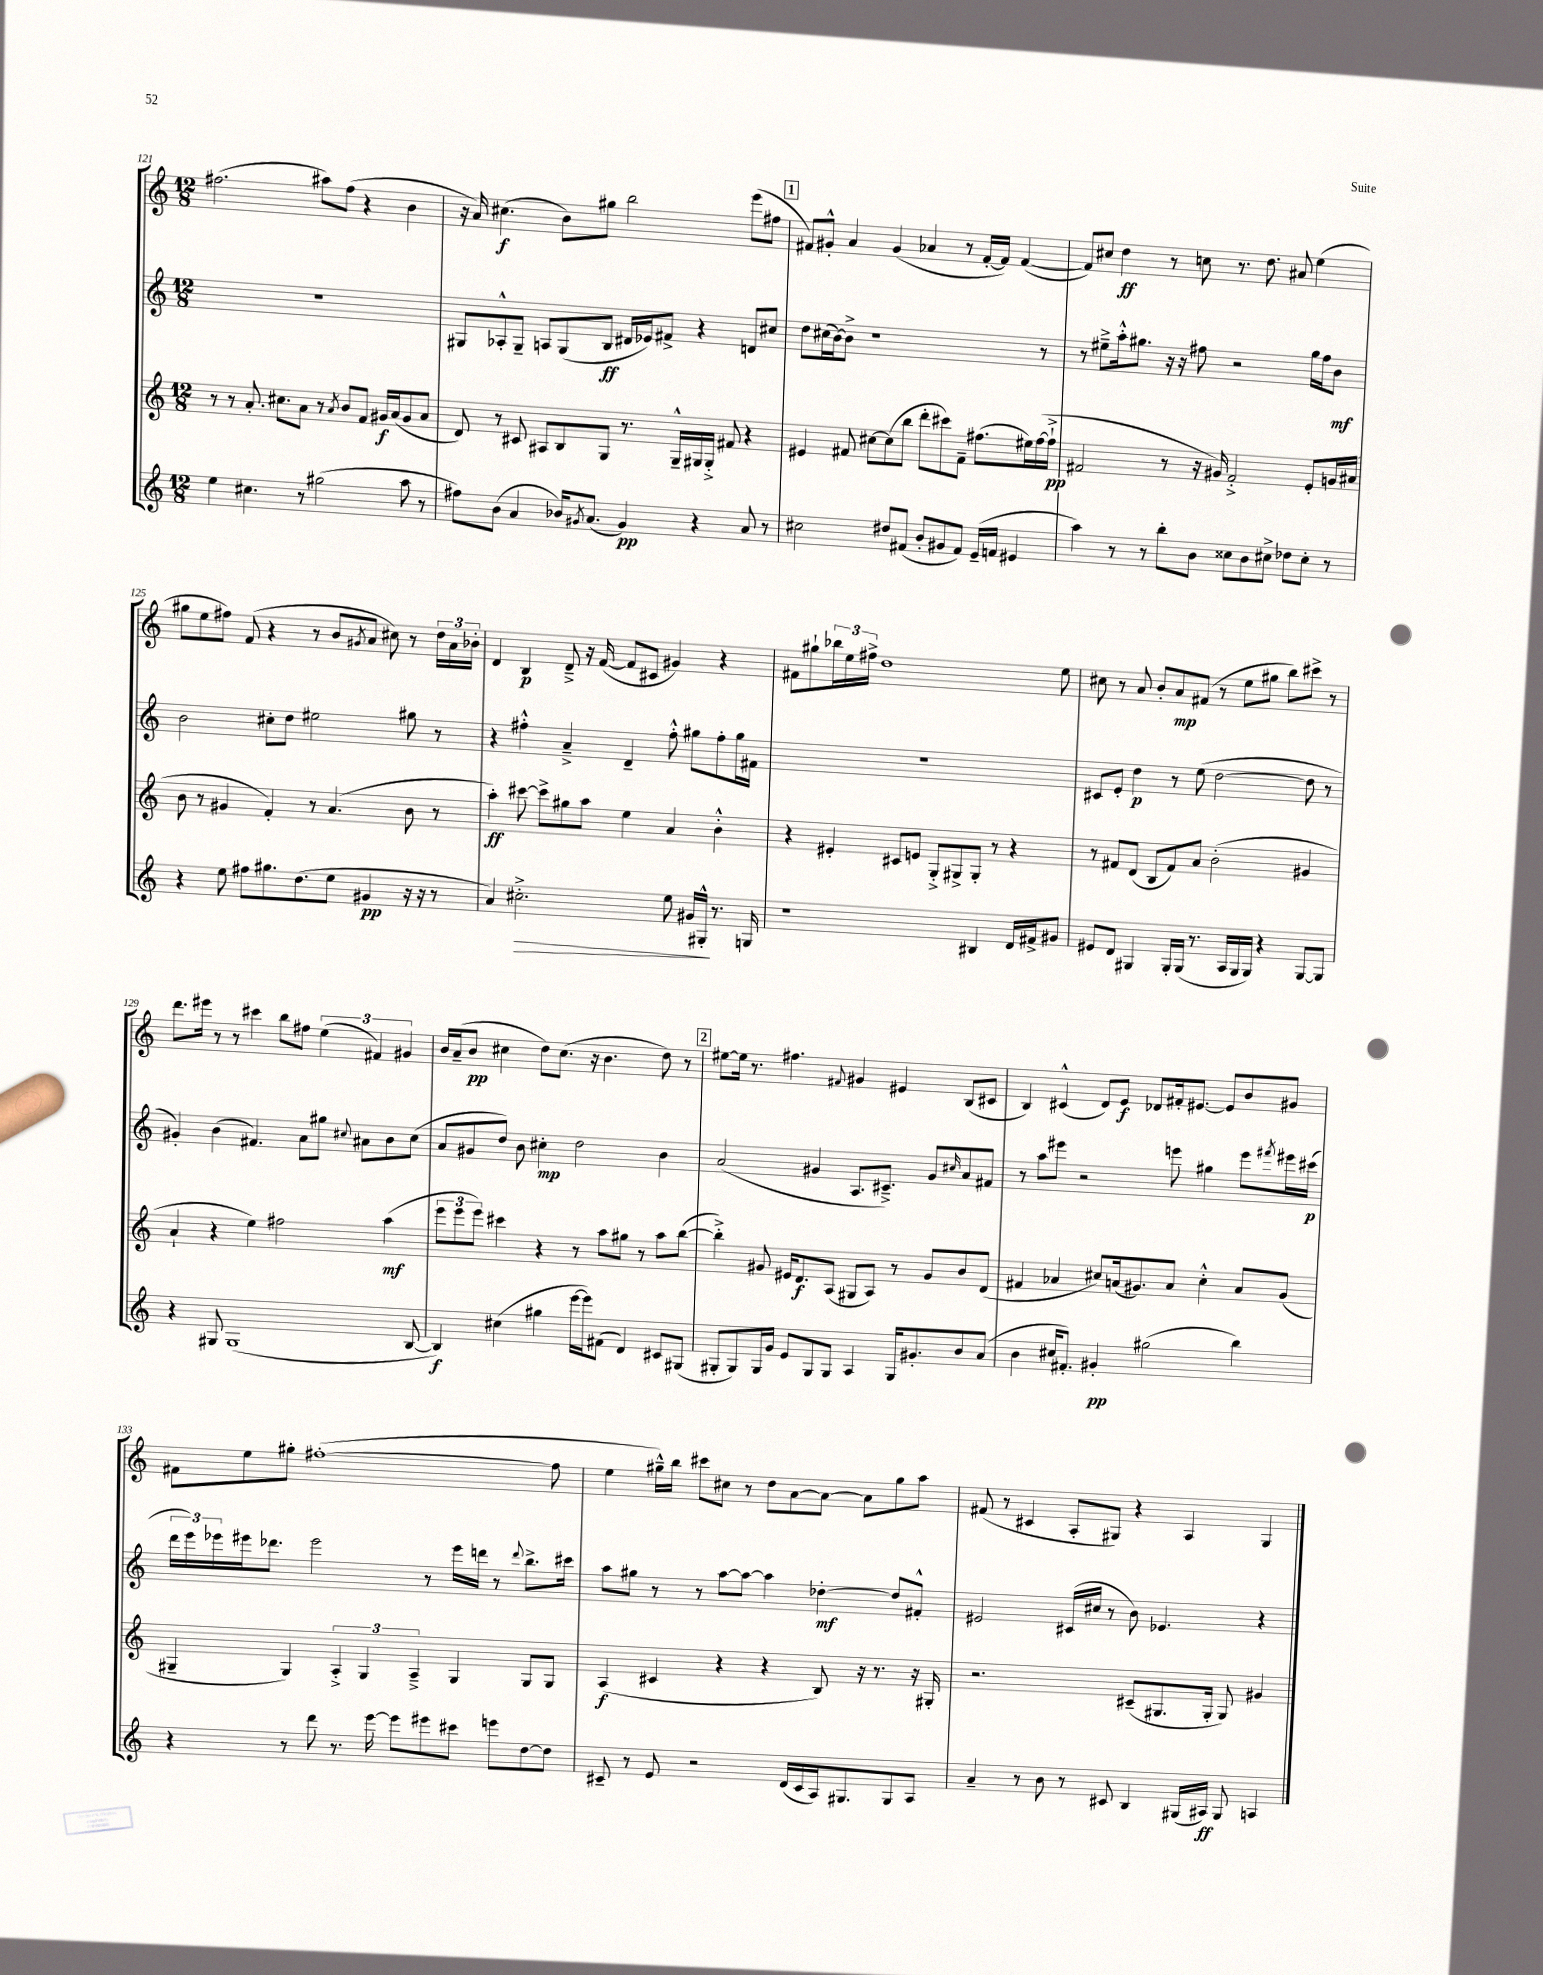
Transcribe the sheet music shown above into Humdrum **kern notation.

**kern	**dynam	**kern	**dynam	**kern	**dynam	**kern	**dynam
*part4	*part4	*part3	*part3	*part2	*part2	*part1	*part1
*staff4	*staff4	*staff3	*staff3	*staff2	*staff2	*staff1	*staff1
*clefG2	*	*clefG2	*	*clefG2	*	*clefG2	*
*k[]	*	*k[]	*	*k[]	*	*k[]	*
*M12/8	*	*M12/8	*	*M12/8	*	*M12/8	*
=121	=121	=121	=121	=121	=121	=121	=121
4ee\	.	8r	.	1.r	.	(2.ff#X\	.
.	.	8r	.	.	.	.	.
4.cc#X\	.	8.a'/	.	.	.	.	.
.	.	8.cc#X\L	.	.	.	.	.
8r	.	8a\J	.	.	.	.	.
(2gg#X\	.	8r	.	.	.	8aa#X\L)	.
.	.	8qa/	.	.	.	.	.
.	.	8b/L	.	.	.	(8ff#\J	.
.	.	8f/J	.	.	.	4r	.
.	.	16g#X/LL	f	.	.	.	.
.	.	(16a/J	.	.	.	.	.
8aa\	.	8g#/	.	.	.	4b\	.
8r	.	8a/J	.	.	.	.	.
=122	=122	=122	=122	=122	=122	=122	=122
8ff#X\L)	.	8d/)	.	8G#X/L	.	16r	.
.	.	.	.	.	.	16a/)	.
(8b\J	.	8r	.	8A-X'^^/	.	(4.cc#X\	f
4a/	.	8c#X/	.	8G#~/J	.	.	.
.	.	8A#X/L	.	8An/L	.	.	.
16b-X/KL)	.	8B/	.	(8G#/	.	8b\L)	.
8qg#X/	.	.	.	.	.	.	.
(8.a/J	.	.	.	.	.	.	.
.	.	8G/J	.	8B/J	ff	8gg#X\J	.
4g#/)	pp	8.r	.	16d#X/LL	.	2bb\	.
.	.	.	.	16e-X/J)	.	.	.
.	.	.	.	8f#X^/J	.	.	.
.	.	16G~^^/LL	.	.	.	.	.
4r	.	16G#X/	.	4r	.	.	.
.	.	16G#'^/JJ	.	.	.	.	.
.	.	8f#X/	.	.	.	.	.
8a/	.	4r	.	8dn/L	.	(8eee\L	.
8r	.	.	.	8cc#X/J	.	8ff#X\J	.
!!LO:REH:place=s1:t=1
=123	=123	=123	=123	=123	=123	=123	=123
2cc#X\	.	4e#X/	.	8dd\L	.	8f#X/L)	.
.	.	.	.	(16cc#X\L	.	8g#X'^^/J	.
.	.	.	.	[16b\J)	.	.	.
.	.	8f#X/	.	8b^\J]	.	4a/	.
.	.	[8cc#X\L	.	1r	.	.	.
8dd#X/L	.	(8cc#\]	.	.	.	(4g#/	.
(8f#X/J	.	8bb\J	.	.	.	.	.
8b'/L	.	8ddd'\L	.	.	.	4a-X/	.
8g#X/	.	8ccc#X\)	.	.	.	.	.
8f#/J)	.	8f#~\J	.	.	.	8r	.
(16e~/LL	.	(8.ff#X\L	.	.	.	[16f#'/LL	.
16fn/JJ	.	.	.	.	.	16f#/JJ])	.
4e#X/	.	.	.	.	.	([4f#/	.
.	.	16ee#X\L)	.	.	.	.	.
.	.	([16ff#\	.	8r	.	.	.
.	.	16ff#`^\JJ]	pp	.	.	.	.
=124	=124	=124	=124	=124	=124	=124	=124
4aa\)	.	2f#X/	.	8r	.	8f#/L])	.
.	.	.	.	8ee#X~^\L	.	8cc#X/J	.
8r	.	.	.	16aa'^^\k	.	4dd\	ff
.	.	.	.	8.gg#X\J	.	.	.
8r	.	.	.	.	.	.	.
8bb'\L	.	8r	.	16r	.	8r	.
.	.	.	.	16r	.	.	.
8b\J	.	16r	.	8ff#X\	.	8ccn\	.
.	.	16g#X/)	.	.	.	.	.
8cc##X\L	.	2f#'^/	.	2r	.	8.r	.
8b\	.	.	.	.	.	.	.
.	.	.	.	.	.	8.dd\	.
8cc#X^\J	.	.	.	.	.	.	.
8dd-X\L	.	.	.	.	.	8a#X/	.
8cc#'\J	.	8e'/L	.	16gg#\LL	.	(4ee\	.
.	.	.	.	16ff#\J	.	.	.
8r	.	16gn/L	.	8b\J	mf	.	.
.	.	(16a#X/JJ	.	.	.	.	.
!!LO:LB:g=z
=125	=125	=125	=125	=125	=125	=125	=125
4r	.	8b\	.	2b\	.	8gg#X\L	.
.	.	8r	.	.	.	8ee\	.
8ee\	.	4g#X/	.	.	.	8ff#X\J)	.
8ff#X\L	.	.	.	.	.	(8f/	.
8.gg#X\	.	4f'/)	.	8cc#X'\L	.	4r	.
.	.	.	.	8dd\J	.	.	.
(8.dd\	.	.	.	.	.	.	.
.	.	8r	.	2ee#X\	.	8r	.
8ee\J	.	(4.a/	.	.	.	8b/L	.
.	.	.	.	.	.	8qg#X/	.
4g#X/	pp	.	.	.	.	8a/J	.
.	.	.	.	.	.	8cc#X\)	.
16r	.	8b\	.	8gg#X\	.	8r	.
16r	.	.	.	.	.	.	.
8r	.	8r	.	8r	.	24dd\LL	.
.	.	.	.	.	.	24a\	.
.	.	.	.	.	.	24b-X'\JJ	.
=126	=126	=126	=126	=126	=126	=126	=126
4a/)	.	4aa'\)	ff	4r	.	4d/	.
!	!LO:HP:b	!	!	!	!	!	!
2.cc#X'^\	>	[8ccc#X\	.	4ff#X'^^\	.	4B/	p
.	.	8ccc#^\L]	.	.	.	.	.
.	.	8gg#X\	.	4a~^/	.	8d~^/	.
.	.	8aa\J	.	.	.	16r	.
.	.	.	.	.	.	([16f/	.
.	.	4ee\	.	4d~/	.	8f/L]	.
.	.	.	.	.	.	8c#X/J	.
8ee\	.	4a/	.	8ff#'^^\	.	4g#X/)	.
16g#X/LL	.	.	.	8gg#X\L	.	.	.
16G#X'^^/JJ	.	.	.	.	.	.	.
8.r	]	4b'^^\	.	8ff#'\	.	4r	.
.	.	.	.	16gg#\L	.	.	.
16Gn/	.	.	.	16f#X\JJ	.	.	.
=127	=127	=127	=127	=127	=127	=127	=127
1r	.	4r	.	1.r	.	8f#X\L	.
.	.	.	.	.	.	8gg#X`\	.
.	.	4e#X'/	.	.	.	24bb-X\L	.
.	.	.	.	.	.	24ee\	.
.	.	.	.	.	.	24ff#X^\JJ	.
.	.	.	.	.	.	1dd	.
.	.	8c#X/L	.	.	.	.	.
.	.	8en/J	.	.	.	.	.
.	.	8G'^/L	.	.	.	.	.
.	.	8G#X^/	.	.	.	.	.
4B#X/	.	8G#'/J	.	.	.	.	.
.	.	8r	.	.	.	.	.
16d/LL	.	4r	.	.	.	.	.
16f#X^/J	.	.	.	.	.	.	.
8g#X/J	.	.	.	.	.	8ee\	.
=128	=128	=128	=128	=128	=128	=128	=128
8e#X/L	.	8r	.	8c#X/L	.	8cc#X\	.
8d/J	.	8f#X/L	.	8e'/J	.	8r	.
4G#X/	.	(8d/J	.	4dd\	p	8a/	.
.	.	8B/L	.	.	.	8b'/L	.
16G#'/LL	.	8f#/)	.	8r	.	8a/	mp
(16G#/JJ	.	.	.	.	.	.	.
8.r	.	8a/J	.	(8ee\	.	(8f#X/J	.
.	.	(2b'\	.	[2dd\	.	8r	.
16A/LL	.	.	.	.	.	.	.
16G#/	.	.	.	.	.	8ee\L	.
16G#/JJ)	.	.	.	.	.	.	.
4r	.	.	.	.	.	8gg#X\J	.
.	.	.	.	.	.	8bb\L)	.
[8G#/L	.	4g#X/	.	8dd\]	.	8ccc#X^\J	.
8G#/J]	.	.	.	8r	.	8r	.
!!LO:LB:g=z
=129	=129	=129	=129	=129	=129	=129	=129
4r	.	4a`/	.	4g#X'/)	.	8.ddd\L	.
.	.	.	.	.	.	16eee#X\Jk	.
8G#X/	.	4r	.	(4b\	.	8r	.
(1G#	.	.	.	.	.	8r	.
.	.	4ee\)	.	4.f#X/)	.	4ccc#X\	.
.	.	2ff#X\	.	.	.	8bb\L	.
.	.	.	.	8a\L	.	8ff#X\J	.
.	.	.	.	8gg#X\J	.	(6ee\	.
.	.	.	.	8qqcc#X/	.	.	.
.	.	.	.	8a#X\L	.	.	.
.	.	.	.	.	.	6f#X/)	.
.	.	(4aa\	mf	8b\	.	.	.
.	.	.	.	.	.	6g#X/	.
[8B/	.	.	.	(8cc#\J	.	.	.
=130	=130	=130	=130	=130	=130	=130	=130
4B/])	f	12eee\L	.	8a/L	.	16b/LL	.
.	.	.	.	.	.	(16a~/J	.
.	.	12eee\	.	.	.	.	.
.	.	.	.	8g#X/	.	8b/J	pp
.	.	12eee\J)	.	.	.	.	.
(4cc#X\	.	4ccc#X\	.	8dd/J)	.	4cc#X\	.
.	.	.	.	8b\	.	.	.
4gg#X\	.	4r	.	4cc#X'\	mp	8dd\L)	.
.	.	.	.	.	.	(8.cc#\J	.
[16eee\LL	.	8r	.	2dd\	.	.	.
16eee\J])	.	.	.	.	.	16r	.
(8f#X\J	.	8aa\L	.	.	.	4.b\	.
4d/)	.	8gg#X\J	.	.	.	.	.
.	.	8r	.	.	.	.	.
8c#X/L	.	8aa\L	.	4b\	.	8dd\)	.
(8G#X/J	.	([8bb\J	.	.	.	8r	.
!!LO:REH:place=s1:t=2
=131	=131	=131	=131	=131	=131	=131	=131
8G#X'/L	.	4bb'^\])	.	(2a/	.	[8ee#X\L	.
8G#/)	.	.	.	.	.	16ee#\Jk]	.
.	.	.	.	.	.	8.r	.
16G#/L	.	8g#X/	.	.	.	.	.
16g/JJ	.	.	.	.	.	.	.
8e/L	.	16e#X/KL	.	.	.	4.ff#X\	.
.	.	8.d/	f	.	.	.	.
8G#/	.	.	.	4g#X/	.	.	.
8G#/J	.	(8A/J	.	.	.	.	.
.	.	.	.	.	.	8qqf#X/	.
4A/	.	8G#X/L	.	8.A/L	.	4g#X/	.
.	.	8A/J)	.	.	.	.	.
.	.	.	.	8.c#X~^/J)	.	.	.
16G#/KL	.	8r	.	.	.	4e#X/	.
8.g#X'/	.	.	.	.	.	.	.
.	.	8g#/L	.	8g#/L	.	.	.
.	.	.	.	16qqcc#X/	.	.	.
8b/	.	8b/	.	8a/	.	(8B/L	.
(8a/J	.	(8d/J	.	8f#X/J	.	8c#X/J	.
=132	=132	=132	=132	=132	=132	=132	=132
4b\	.	4f#X/	.	8r	.	4B/)	.
.	.	.	.	8aa\L	.	.	.
16cc#X/KL	.	4a-X/	.	8eee#X\J	.	(4c#X^^/	.
8.f#X'/J)	.	.	.	.	.	.	.
.	.	.	.	2r	.	.	.
4g#X'/	pp	8cc#X/L)	.	.	.	8d/L)	.
.	.	(16an/k	.	.	.	8e/J	f
.	.	8.g#X/)	.	.	.	.	.
(2gg#X\	.	.	.	.	.	8d-X/L	.
.	.	8a/J	.	8eeen\	.	16f#X'/k	.
.	.	.	.	.	.	[8.e#X/J	.
.	.	4cc#'^^\	.	4gg#X\	.	.	.
.	.	.	.	.	.	8e#/L]	.
4bb\)	.	8a/L	.	8eee\L	.	8b/	.
.	.	.	.	8qfff#X/	.	.	.
.	.	(8g#/J	.	16eee#X\L	.	8g#X/J	.
.	.	.	.	(16ccc#X\JJ	p	.	.
!!LO:LB:g=z
=133	=133	=133	=133	=133	=133	=133	=133
4r	.	4G#X~/	.	24ddd\LL	.	8f#X\L	.
.	.	.	.	24eee\)	.	.	.
.	.	.	.	24eee-X\	.	.	.
.	.	.	.	16eee#X\J	.	8ee\	.
.	.	.	.	8.ddd-X\J	.	.	.
8r	.	4G#/)	.	.	.	8gg#X'\J	.
8ddd\	.	.	.	2eee#\	.	([1ff#X'	.
8.r	.	6A'^/	.	.	.	.	.
.	.	6G#/	.	.	.	.	.
[16eee\	.	.	.	.	.	.	.
8eee\L]	.	.	.	.	.	.	.
.	.	6A~^/	.	.	.	.	.
8eee#X\	.	.	.	8r	.	.	.
8ccc#X\J	.	4G#/	.	16eee#\LL	.	.	.
.	.	.	.	16dddn\JJ	.	.	.
8eeen\L	.	.	.	8r	.	.	.
.	.	.	.	8qqddd/	.	.	.
[8dd\	.	8G#/L	.	8.bb^\L	.	.	.
8dd\J]	.	8G#/J	.	.	.	8ff#\]	.
.	.	.	.	16ccc#X\Jk	.	.	.
=134	=134	=134	=134	=134	=134	=134	=134
8c#X~/	.	(4A/	f	8aa\L	.	4ee\	.
8r	.	.	.	8gg#X\J	.	.	.
8e/	.	4c#X/	.	8r	.	16gg#X~^^\LL)	.
.	.	.	.	.	.	16bb\JJ	.
2r	.	.	.	8r	.	8ccc#X\L	.
.	.	4r	.	[8aa\L	.	8cc#X\J	.
.	.	.	.	8aa\J_	.	8r	.
.	.	4r	.	4aa\]	.	8dd\L	.
(16d/LL	.	.	.	.	.	[8a\	.
16c#/	.	.	.	.	.	.	.
16A/J)	.	8B/)	.	[4dd-X'\	mf	8a\J_	.
8.G#X/	.	.	.	.	.	.	.
.	.	16r	.	.	.	8a\L]	.
.	.	8.r	.	.	.	.	.
8G#/	.	.	.	8dd-/L]	.	8gg#\	.
8A/J	.	16r	.	8f#X'^^/J	.	8aa\J	.
.	.	16G#X'/	.	.	.	.	.
=135	=135	=135	=135	=135	=135	=135	=135
4a~/	.	2.r	.	2e#X/	.	(8f#X/	.
.	.	.	.	.	.	8r	.
8r	.	.	.	.	.	4c#X/	.
8b\	.	.	.	.	.	.	.
8r	.	.	.	(16c#X/LL	.	8A'/L	.
.	.	.	.	16cc#X/JJ	.	.	.
8c#X/	.	.	.	8r	.	8G#X/J)	.
4B/	.	(8c#X~/L	.	8b\)	.	4r	.
.	.	8.G#X/	.	4.e-X/	.	.	.
(16G#X/LL	.	.	.	.	.	4A/	.
16A#X/JJ)	ff	16G#'/Jk	.	.	.	.	.
8G#/	.	8G#/)	.	.	.	.	.
4An/	.	4g#X/	.	4r	.	4G#/	.
==	==	==	==	==	==	==	==
*-	*-	*-	*-	*-	*-	*-	*-
